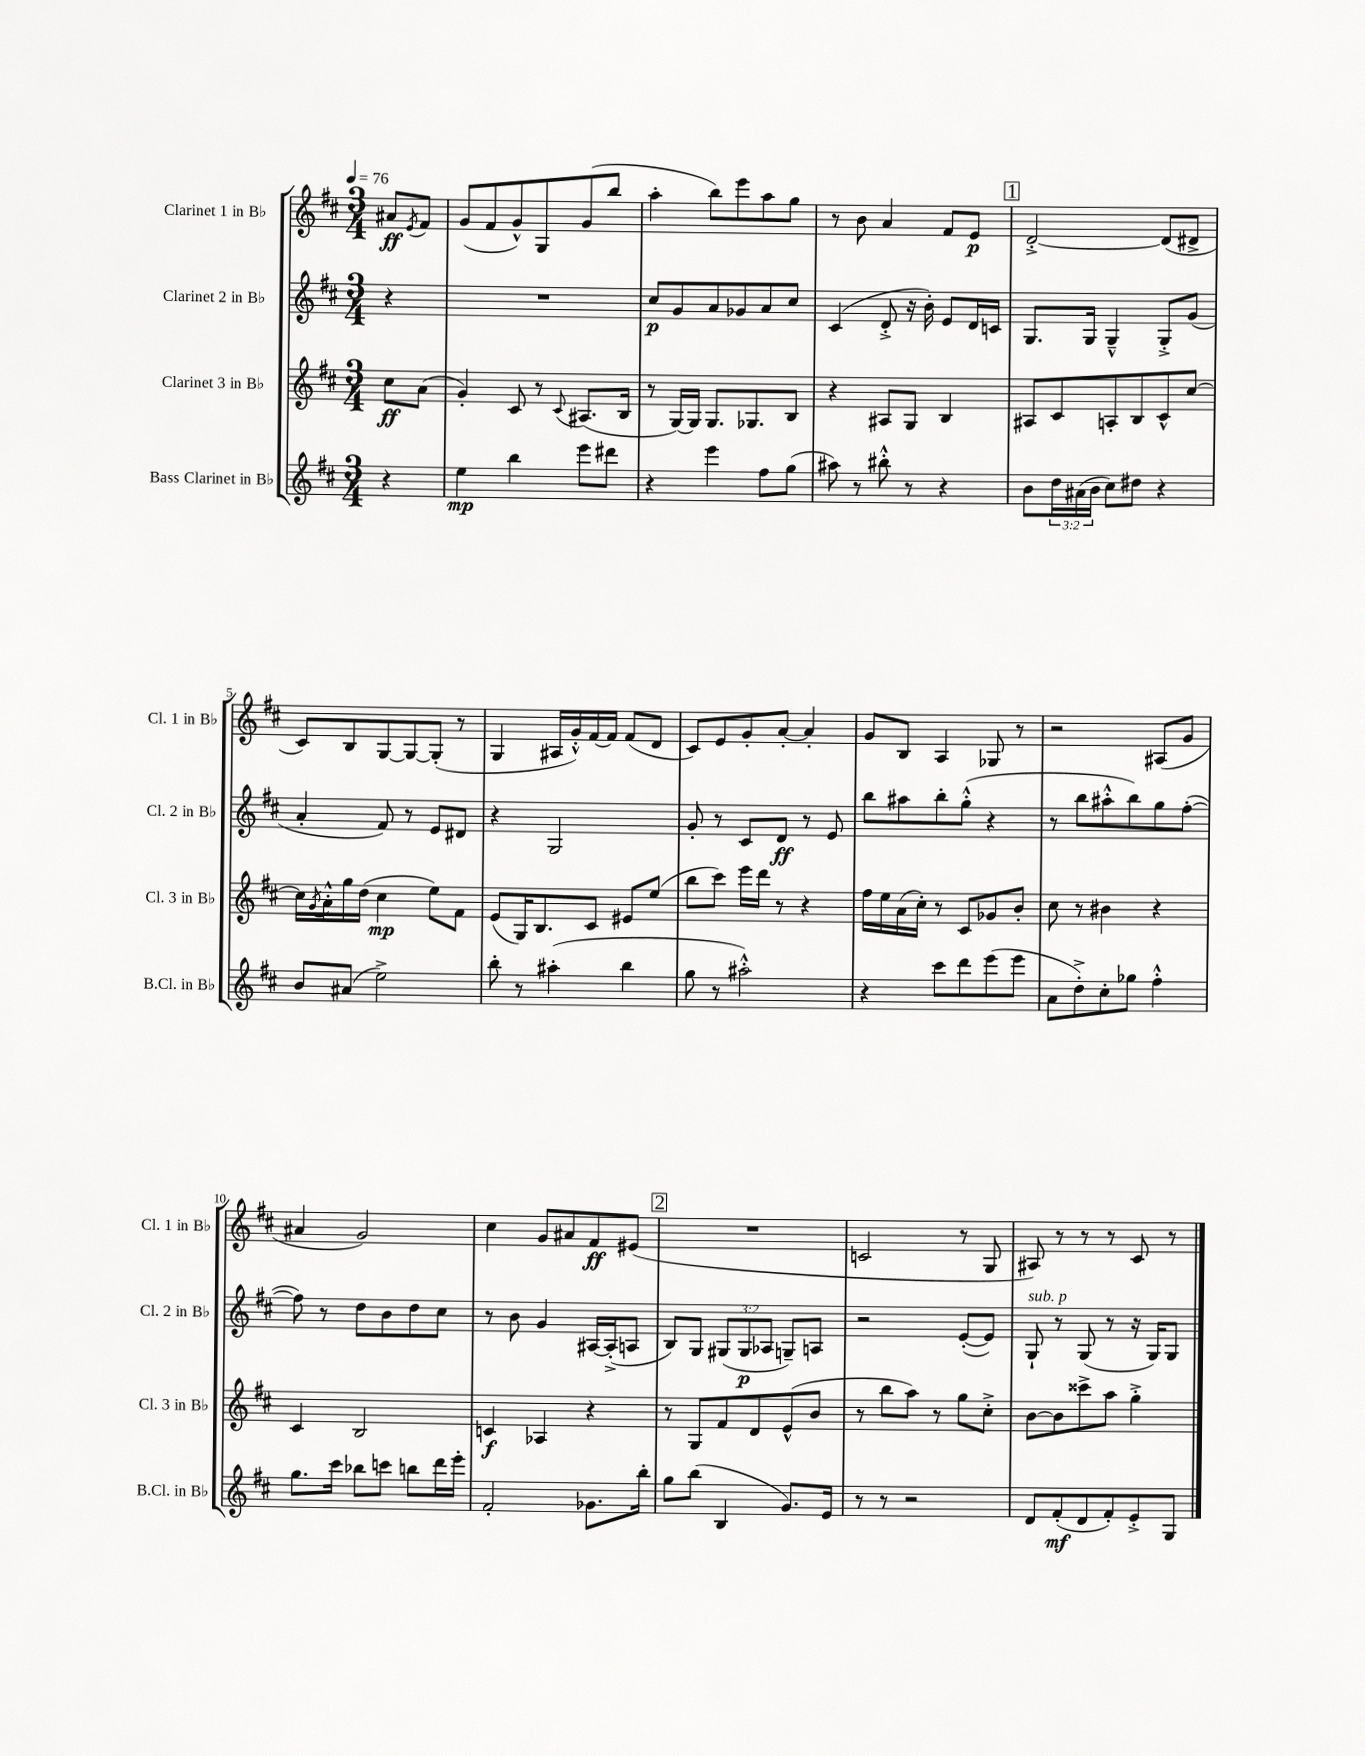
<<
\new StaffGroup <<
\new Staff = "s0" \with { instrumentName = "Clarinet 1 in Bb" shortInstrumentName = "Cl. 1 in Bb" } {
    \clef treble \key d \major \numericTimeSignature \time 3/4 \partial 4 \tempo 4 = 76
    ais'8\ff \acciaccatura { e'8 } fis'8 |
    g'8( fis'8 g'8-^) g8 g'8( b''8 |
    a''4-. b''8) e'''8 a''8 g''8 |
    r8 b'8 a'4 fis'8 e'8\p |
    \mark \markup { \box "1" } d'2~-.-> d'8( dis'8-> |
    cis'8) b8 g8~ g8~ g8-.( r8 |
    g4 ais16 g'16-.-^) fis'16~ fis'16 fis'8( d'8 |
    cis'8) e'8 g'8-. a'8~-. a'4-. |
    g'8 b8 a4 ges8 r8 |
    r2 ais8( g'8 |
    ais'4 g'2) |
    cis''4 g'8 ais'8 fis'8\ff eis'8( |
    \mark \markup { \box "2" } R2. |
    c'2 r8 g8 |
    ais8) r8 r8 r8 cis'8 r8 \bar "|." |
}
\new Staff = "s1" \with { instrumentName = "Clarinet 2 in Bb" shortInstrumentName = "Cl. 2 in Bb" } {
    \clef treble \key d \major \numericTimeSignature \time 3/4 \override Staff.TupletNumber.text = #tuplet-number::calc-fraction-text \partial 4
    r4 |
    R2. |
    cis''8\p g'8 a'8 ges'8 a'8 cis''8 |
    cis'4( d'8-.-> r16 b'16-.) e'8 d'16 c'16 |
    \mark \markup { \box "1" } g8. g16 g4---^ g8-.-> g'8( |
    a'4-. fis'8) r8 e'8 dis'8 |
    r4 g2 |
    g'8-. r8 cis'8 d'8\ff r8 e'8 |
    b''8 ais''8 b''8-. g''8-.-^( r4 |
    r8 b''8 ais''8-.-^ b''8) g''8 fis''8~-.( |
    fis''8) r8 d''8 b'8 d''8 cis''8 |
    r8 b'8 g'4 ais16~ ais16-.->( a8 |
    \mark \markup { \box "2" } b8) g8 \tuplet 3/2 { gis8( gis8\p aes8 } g8--) a8 |
    r2 e'8~-.( e'8) |
    g8-!^\markup { \italic "sub. p" } r8 g8( r8 r16 g16) g8 \bar "|." |
}
\new Staff = "s2" \with { instrumentName = "Clarinet 3 in Bb" shortInstrumentName = "Cl. 3 in Bb" } {
    \clef treble \key d \major \numericTimeSignature \time 3/4 \partial 4
    cis''8\ff a'8( |
    g'4-.) cis'8 r8 \appoggiatura { cis'8 } ais8.( b16 |
    r8 g16~) g16 g8. ges8. b8 |
    r4 ais8 g8 b4 |
    \mark \markup { \box "1" } ais8 cis'8 a8-. b8 cis'8-^ cis''8~ |
    cis''16 \acciaccatura { g'8 } a'16-.-^ g''16 d''16( cis''4\mp e''8) fis'8 |
    e'8( g16) b8. cis'8 eis'8 e''8( |
    b''8 cis'''8) e'''16 d'''16 r8 r4 |
    fis''16 e''16 a'16( cis''16-.) r8 cis'8 ges'8 b'8-. |
    cis''8 r8 bis'4 r4 |
    cis'4 b2 |
    c'4\f aes4 r4 |
    \mark \markup { \box "2" } r8 g8 fis'8 d'8 e'8-^( b'8 |
    r8 b''8 a''8) r8 g''8 cis''8-.-> |
    b'8~ b'8 cisis'''8-> a''8 g''4-.-> \bar "|." |
}
\new Staff = "s3" \with { instrumentName = "Bass Clarinet in Bb" shortInstrumentName = "B.Cl. in Bb" } {
    \clef treble \key d \major \numericTimeSignature \time 3/4 \override Staff.TupletNumber.text = #tuplet-number::calc-fraction-text \partial 4
    r4 |
    e''4\mp b''4 e'''8 dis'''8 |
    r4 e'''4 fis''8 g''8( |
    ais''8) r8 bis''8-.-^ r8 r4 |
    \mark \markup { \box "1" } b'8 \tuplet 3/2 { d''16 ais'16( b'16 } cis''8) dis''8 r4 |
    b'8 ais'8( e''2->) |
    b''8-. r8 ais''4-.( b''4 |
    g''8 r8 ais''2-.-^) |
    r4 cis'''8 d'''8 e'''8( e'''8 |
    a'8 d''8-.->) cis''8-. ges''8 fis''4-.-^ |
    g''8. cis'''16 bes''8 c'''8 b''8 d'''16 e'''16-. |
    fis'2-. ges'8. b''16-. |
    \mark \markup { \box "2" } g''8 b''8( b4 g'8.) e'16 |
    r8 r8 r2 |
    d'8 fis'8-.\mf( d'8 fis'8-.) e'8-.-> g8 \bar "|." |
}
>>
>>
